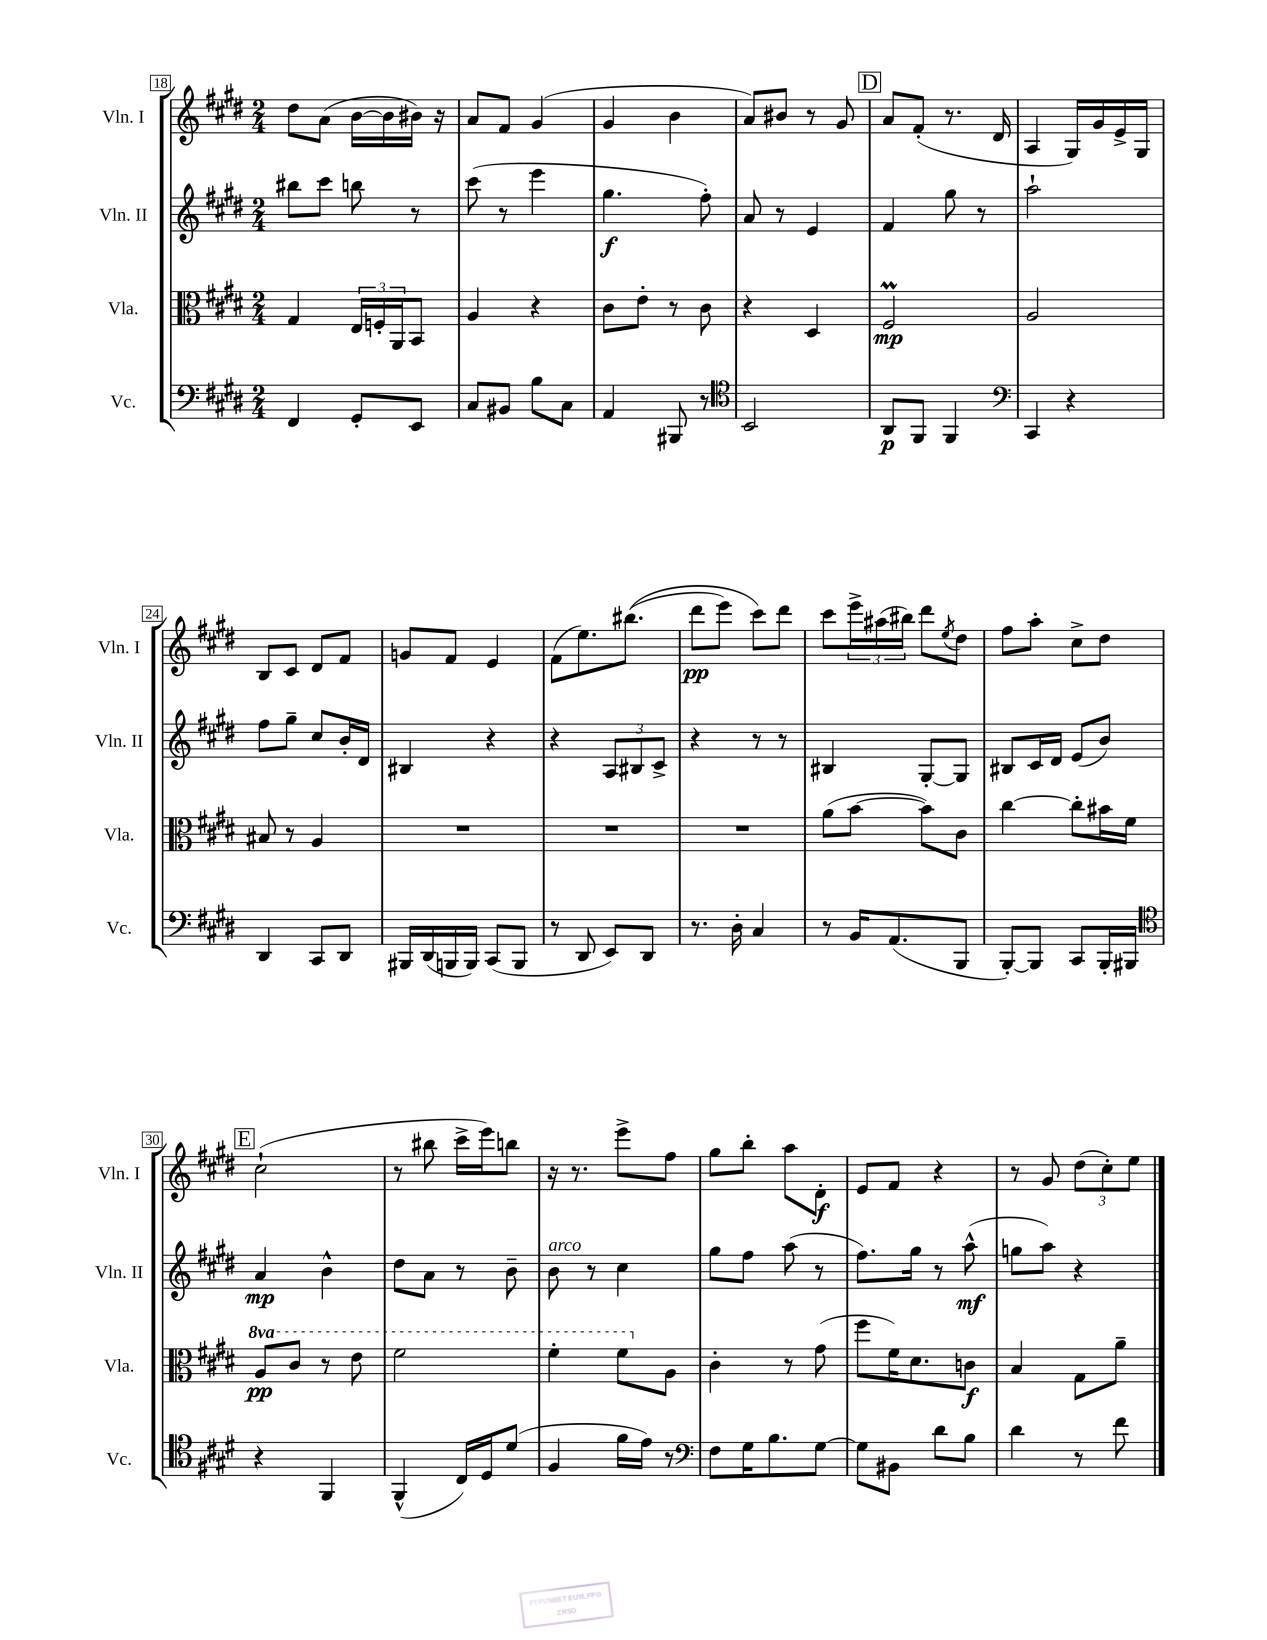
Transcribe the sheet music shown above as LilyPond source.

<<
\new StaffGroup <<
\new Staff = "s0" \with { instrumentName = "Vln. I" shortInstrumentName = "Vln. I" } {
    \clef treble \key e \major \numericTimeSignature \time 2/4
    dis''8 a'8( b'16~ b'16 bis'16) r16 |
    a'8 fis'8 gis'4( |
    gis'4 b'4 |
    a'8) bis'8 r8 gis'8 |
    \mark \markup { \box "D" } a'8 fis'8-.( r8. dis'16 |
    a4 gis16) gis'16 e'16-> gis16 |
    b8 cis'8 dis'8 fis'8 |
    g'8 fis'8 e'4 |
    fis'8( e''8.) bis''8.(\( |
    dis'''8\pp e'''8) cis'''8\) dis'''8 |
    cis'''8 \tuplet 3/2 { e'''16-> ais''16( bis''16) } dis'''8 \acciaccatura { e''8 } dis''8 |
    fis''8 a''8-. cis''8-> dis''8 |
    \mark \markup { \box "E" } cis''2-!( |
    r8 bis''8 cis'''16-> e'''16) b''8 |
    r16 r8. e'''8-> fis''8 |
    gis''8 b''8-. a''8 dis'8-.\f |
    e'8 fis'8 r4 |
    r8 gis'8 \tuplet 3/2 { dis''8( cis''8-.) e''8 } \bar "|." |
}
\new Staff = "s1" \with { instrumentName = "Vln. II" shortInstrumentName = "Vln. II" } {
    \clef treble \key e \major \numericTimeSignature \time 2/4
    bis''8 cis'''8 b''8 r8 |
    cis'''8( r8 e'''4 |
    gis''4.\f fis''8-.) |
    a'8 r8 e'4 |
    \mark \markup { \box "D" } fis'4 gis''8 r8 |
    a''2-! |
    fis''8 gis''8-- cis''8 b'16-. dis'16 |
    bis4 r4 |
    r4 \tuplet 3/2 { a8 bis8 cis'8-> } |
    r4 r8 r8 |
    bis4 gis8~-. gis8 |
    bis8 cis'16 dis'16 e'8( b'8) |
    \mark \markup { \box "E" } a'4\mp b'4-^ |
    dis''8 a'8 r8 b'8-- |
    b'8^\markup { \italic "arco" } r8 cis''4 |
    gis''8 fis''8 a''8( r8 |
    fis''8.) gis''16 r8 a''8-^\mf( |
    g''8 a''8) r4 \bar "|." |
}
\new Staff = "s2" \with { instrumentName = "Vla." shortInstrumentName = "Vla." } {
    \clef alto \key e \major \numericTimeSignature \time 2/4 \set Staff.ottavationMarkups = #ottavation-simple-ordinals
    gis4 \tuplet 3/2 { e16 f16-. a,16 } b,8 |
    a4 r4 |
    cis'8 e'8-. r8 cis'8 |
    r4 dis4 |
    \mark \markup { \box "D" } fis2\prall\mp |
    a2 |
    bis8 r8 a4 |
    R2 |
    R2 |
    R2 |
    a'8( b'8~ b'8) cis'8 |
    cis''4~ cis''8-. bis'16 fis'16 |
    \mark \markup { \box "E" } \ottava #1 a'8\pp cis''8 r8 e''8 |
    fis''2 |
    fis''4-. fis''8 \ottava #0 a8 |
    cis'4-. r8 gis'8( |
    fis''8 fis'16) dis'8. c'8\f |
    b4 gis8 a'8-- \bar "|." |
}
\new Staff = "s3" \with { instrumentName = "Vc." shortInstrumentName = "Vc." } {
    \clef bass \key e \major \numericTimeSignature \time 2/4
    fis,4 gis,8-. e,8 |
    cis8 bis,8 b8 cis8 |
    a,4 bis,,8 r8 |
    \clef tenor b,2 |
    \mark \markup { \box "D" } a,8\p fis,8 fis,4 |
    \clef bass cis,4 r4 |
    dis,4 cis,8 dis,8 |
    bis,,16 dis,16( b,,16 b,,16) cis,8( b,,8 |
    r8 dis,8 e,8) dis,8 |
    r8. dis16-. cis4 |
    r8 b,16 a,8.( b,,8 |
    b,,8~-.) b,,8 cis,8 b,,16-. bis,,16 |
    \mark \markup { \box "E" } \clef tenor r4 fis,4 |
    fis,4-^( cis16) dis16 dis'8( |
    fis4 fis'16 e'16) r8 |
    \clef bass fis8 gis16 b8. gis8~ |
    gis8 bis,8 dis'8 b8 |
    dis'4 r8 fis'8 \bar "|." |
}
>>
>>
\layout { \context { \Score currentBarNumber = #18 \override BarNumber.stencil = #(make-stencil-boxer 0.1 0.3 ly:text-interface::print) } }
